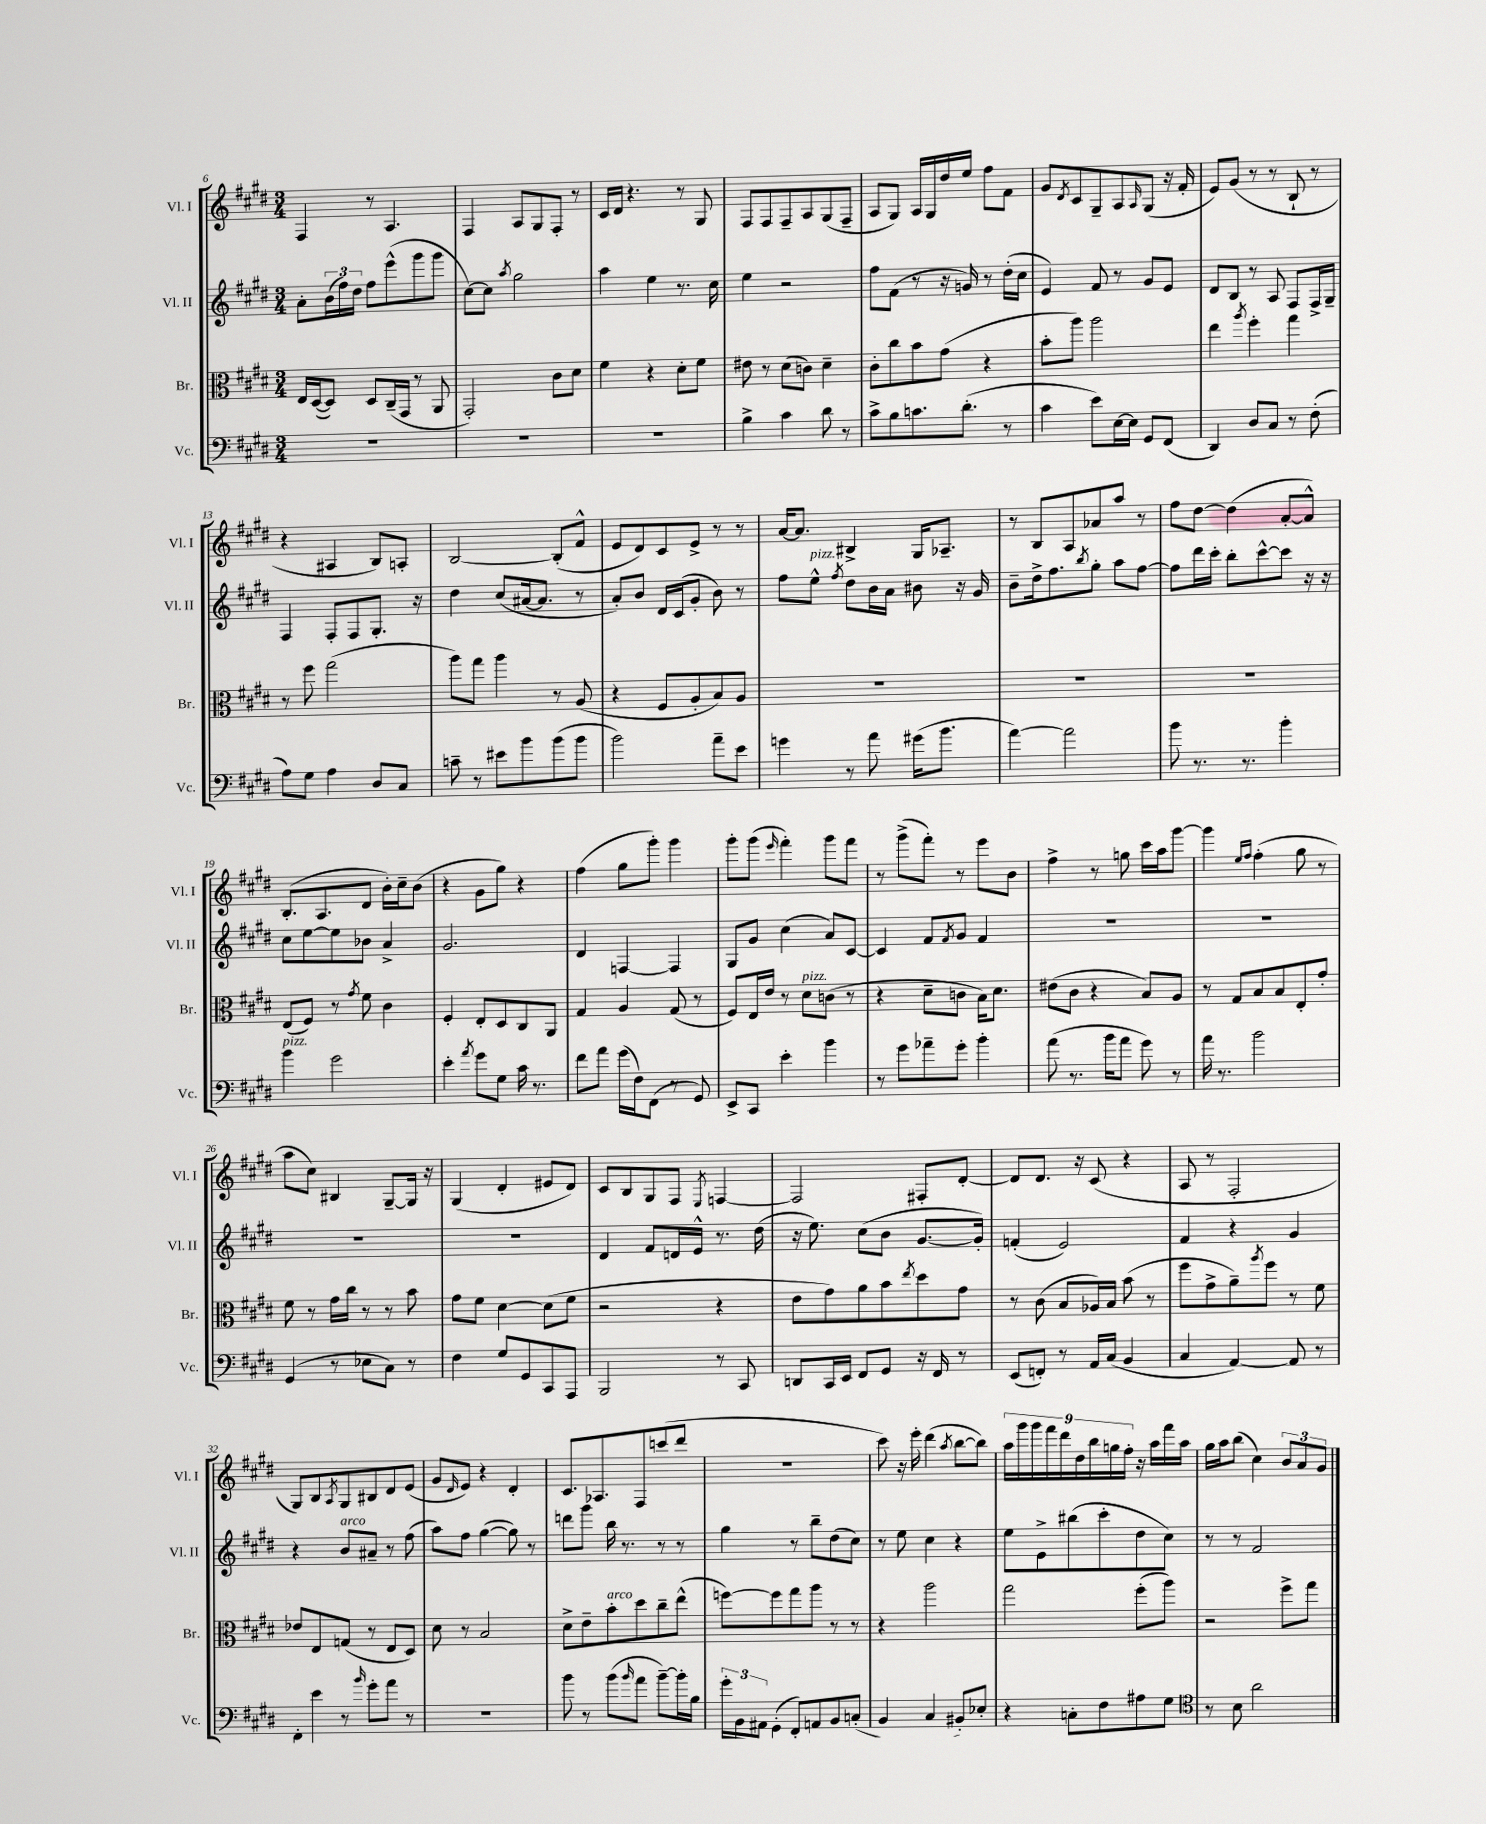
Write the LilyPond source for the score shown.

<<
\new StaffGroup <<
\new Staff = "s0" \with { instrumentName = "Vl. I" shortInstrumentName = "Vl. I" } {
    \clef treble \key e \major \numericTimeSignature \time 3/4
    fis4 r8 a4. |
    fis4 a8 gis8 fis8-. r8 |
    cis'16 dis'16 r4. r8 gis8 |
    fis8 fis8 fis8-- a8 gis8( fis8-- |
    a8 gis8) a16 gis16 dis''16 e''16 fis''8 fis'8 |
    gis'8 \acciaccatura { dis'8 } cis'8 gis8-- a8 \grace { a16 } gis8( r16 fis'16-. |
    e'8) gis'8( r8 r8 b8-! r8 |
    r4 ais4 b8) a8-. |
    b2~ b8-.( fis'8-^ |
    e'8 dis'8) cis'8 e'8-> r8 r8 |
    a'16~ a'8. bis4-> gis16 aes8.-- |
    r8 b8 a8 aes'8 a''8 r8 |
    fis''8 dis''8~ dis''4( a'8~-. a'8-^) |
    b8.-.( a8. dis'8 b'16-.) cis''16-- b'8( |
    r4 gis'8 gis''8) r4 |
    fis''4( gis''8 gis'''8-.) gis'''4 |
    gis'''8-. gis'''8( \grace { e'''16 } fis'''4-.) gis'''8 fis'''8 |
    r8 gis'''8->( fis'''8-.) r8 e'''8 b'8 |
    fis''4-> r8 g''8 cis'''16 a''16 gis'''8~ |
    gis'''4 \grace { e''16 fis''16 } fis''4-.( gis''8 r8 |
    a''8 cis''8) bis4 gis8~-- gis16 r16 |
    gis4( dis'4-. eis'8 dis'8) |
    cis'8 b8 gis8 fis8 \acciaccatura { e8 } f4~ |
    f2 fis8-. dis'8~-. |
    dis'8 dis'8. r16 cis'8( r4 |
    a8 r8 fis2-. |
    gis8) b8 \acciaccatura { a8 } gis8 bis8 dis'8 e'8( |
    gis'8 \grace { dis'16 } e'8) r4 dis'4-. |
    cis'8. aes8. fis8 c'''8( dis'''8 |
    R2. |
    cis'''8) r16 e'''16-. dis'''4( \acciaccatura { a''8 } b''8~ b''8) |
    \tuplet 9/8 { a''16 gis'''16 gis'''16 fis'''16 dis'''16 dis''16 b''16 g''16 fis''16-. } r16 a''16 fis'''16 a''16 |
    gis''16 a''16 b''8( cis''4) \tuplet 3/2 { b'8 a'8 gis'8 } \bar "|." |
}
\new Staff = "s1" \with { instrumentName = "Vl. II" shortInstrumentName = "Vl. II" } {
    \clef treble \key e \major \numericTimeSignature \time 3/4
    a'8-. \tuplet 3/2 { b'16( fis''16) dis''16 } fis''8 e'''8-^( gis'''8 gis'''8 |
    cis''8~) cis''8 \acciaccatura { a''8 } gis''2 |
    a''4 e''4 r8. cis''16 |
    e''4 r2 |
    fis''8 fis'8( r8 r16 g'16) r8 dis''16-.( cis''16 |
    e'4) fis'8 r8 gis'8 e'8 |
    dis'8 b8 r8 a8 fis8 fis16-> gis16-- |
    fis4 fis8-. fis8 gis8.-. r16 |
    dis''4 cis''8( ais'16~ ais'8. r8 |
    a'8-.) b'8 dis'16 cis'16( gis'8-. b'8) r8 |
    fis''8 e''8-^^\markup { \italic "pizz." } \acciaccatura { fis''8 } dis''8 b'16 a'16 bis'8 r16 gis'16 |
    b'8-- dis''16-> fis''8. \acciaccatura { b''8 } gis''8-. a''8 fis''8~ |
    fis''8 dis'''16 cis'''16-. b''8-. cis'''8~-^ cis'''8 r16 r16 |
    cis''8 e''8~ e''8 bes'8 a'4-> |
    gis'2. |
    dis'4 f4~ f4 |
    gis8 gis'8 cis''4( a'8) cis'8~ |
    cis'4 fis'8 \acciaccatura { fis'8 } gis'8 fis'4 |
    R2. |
    R2. |
    R2. |
    R2. |
    dis'4 fis'8 d'16 e'16-^ r8. dis''16( |
    r16 e''8.) cis''8( b'8 gis'8.~ gis'16-.) |
    f'4-.( e'2) |
    fis'4 r4 gis'4 |
    r4 b'8^\markup { \italic "arco" } ais'8-- r8 fis''8( |
    a''8) fis''8 gis''4~( gis''8) r8 |
    d'''8 gis'''8 b''16 r8. r8 r8 |
    gis''4 r8 b''8-- dis''8( cis''8) |
    r8 e''8 cis''4 r4 |
    e''8 e'8-> bis''8( cis'''8-. dis''8 cis''8) |
    r8 r8 fis'2 \bar "|." |
}
\new Staff = "s2" \with { instrumentName = "Br." shortInstrumentName = "Br." } {
    \clef alto \key e \major \numericTimeSignature \time 3/4
    e16 dis16~( dis8) dis8 cis16--( gis,16 r8 a,8 |
    gis,2-.) cis'8 dis'8 |
    fis'4 r4 dis'8-. fis'8 |
    eis'8 r8 dis'8( c'8) dis'4-- |
    cis'8-. cis''8 b'8 gis'8( r4 |
    b'8-. a''8) a''2 |
    e''4 \acciaccatura { a''8 } fis''4-. gis''4 |
    r8 fis''8 gis''2( |
    a''8) gis''8 a''4 r8 a8( |
    r4 fis8 a8-. b8) a8 |
    R2. |
    R2. |
    R2. |
    e8( fis8) r8 \acciaccatura { gis'8 } fis'8 cis'4 |
    fis4-. e8-. dis8 cis8 a,8 |
    gis4 a4 gis8( r8 |
    fis8) e16 e'16 r8 dis'8^\markup { \italic "pizz." } c'8( r8 |
    r4 dis'8-- c'8 b16) dis'8. |
    eis'8( cis'8 r4 b8) a8 |
    r8 gis8 b8 b8 e8-. gis'8-. |
    fis'8 r8 gis'16 cis''16 r8 r8 b'8 |
    gis'8 fis'8 dis'4~ dis'8( fis'8 |
    r2 r4 |
    e'8 gis'8) a'8 b'8 \acciaccatura { e''8 } dis''8 gis'8 |
    r8 cis'8( b8 aes16) b16 b'8( r8 |
    fis''8 gis'8-> a'8--) \acciaccatura { a''8 } fis''8 r8 fis'8 |
    ees'8 e8 g8( r8 e8 dis8) |
    dis'8 r8 b2 |
    dis'8-> e'8-- b'8-.^\markup { \italic "arco" } dis''8 cis''8-- e''8-^( |
    f''8~) f''8 gis''8 a''8 r8 r8 |
    r4 a''2 |
    gis''2 fis''8-.( a''8) |
    r2 fis''8-> gis''8 \bar "|." |
}
\new Staff = "s3" \with { instrumentName = "Vc." shortInstrumentName = "Vc." } {
    \clef bass \key e \major \numericTimeSignature \time 3/4
    R2. |
    R2. |
    R2. |
    b4-> cis'4 dis'8 r8 |
    cis'8-> b8 c'8. dis'8.-.( r8 |
    cis'4 e'8) e16~ e16 gis,8 fis,8( |
    dis,4) dis8 cis8 r8 fis8-.( |
    a8) gis8 a4 dis8 cis8 |
    c'8-- r8 eis'8 b'8 b'8( b'8 |
    b'2) a'8-- e'8 |
    g'4 r8 a'8 gis'16( b'8. |
    a'4~) a'2 |
    b'8 r8. r8. b'4-. |
    b'4^\markup { \italic "pizz." } gis'2 |
    e'4-. \acciaccatura { a'8 } gis'8 gis8 cis'16 r8. |
    fis'8 a'8 gis'16( fis16) fis,8( r8 gis,8) |
    e,8-> cis,8 e'4-. b'4 |
    r8 gis'8 aes'8-- gis'8-. b'4-. |
    a'8( r8. b'16 a'8 gis'8) r8 |
    a'16 r8. b'2 |
    gis,4( r8 ees8 cis8) r8 |
    fis4 gis8 gis,8 cis,8 a,,8 |
    b,,2 r8 cis,8 |
    d,8 cis,16 e,16 fis,8 gis,8 r16 fis,16 r8 |
    e,8( f,8-.) r8 a,16 cis16( b,4 |
    cis4 a,4~) a,8 r8 |
    fis,8-. e'8 r8 \grace { b'16 } gis'8-. a'8 r8 |
    R2. |
    b'8 r8 b'8( \grace { b'16 } a'8 b'8~--) b'16-. b16 |
    \tuplet 3/2 { gis'16-. b,16 ais,16 } gis,8-.( fis,8-.) a,8 b,8 c8-.( |
    b,4 cis4 bis,8-.) ees8-. |
    r4 c8-. fis8 ais8 gis8 |
    \clef tenor r8 b8 a'2 \bar "|." |
}
>>
>>
\layout { \context { \Score currentBarNumber = #6 } }
